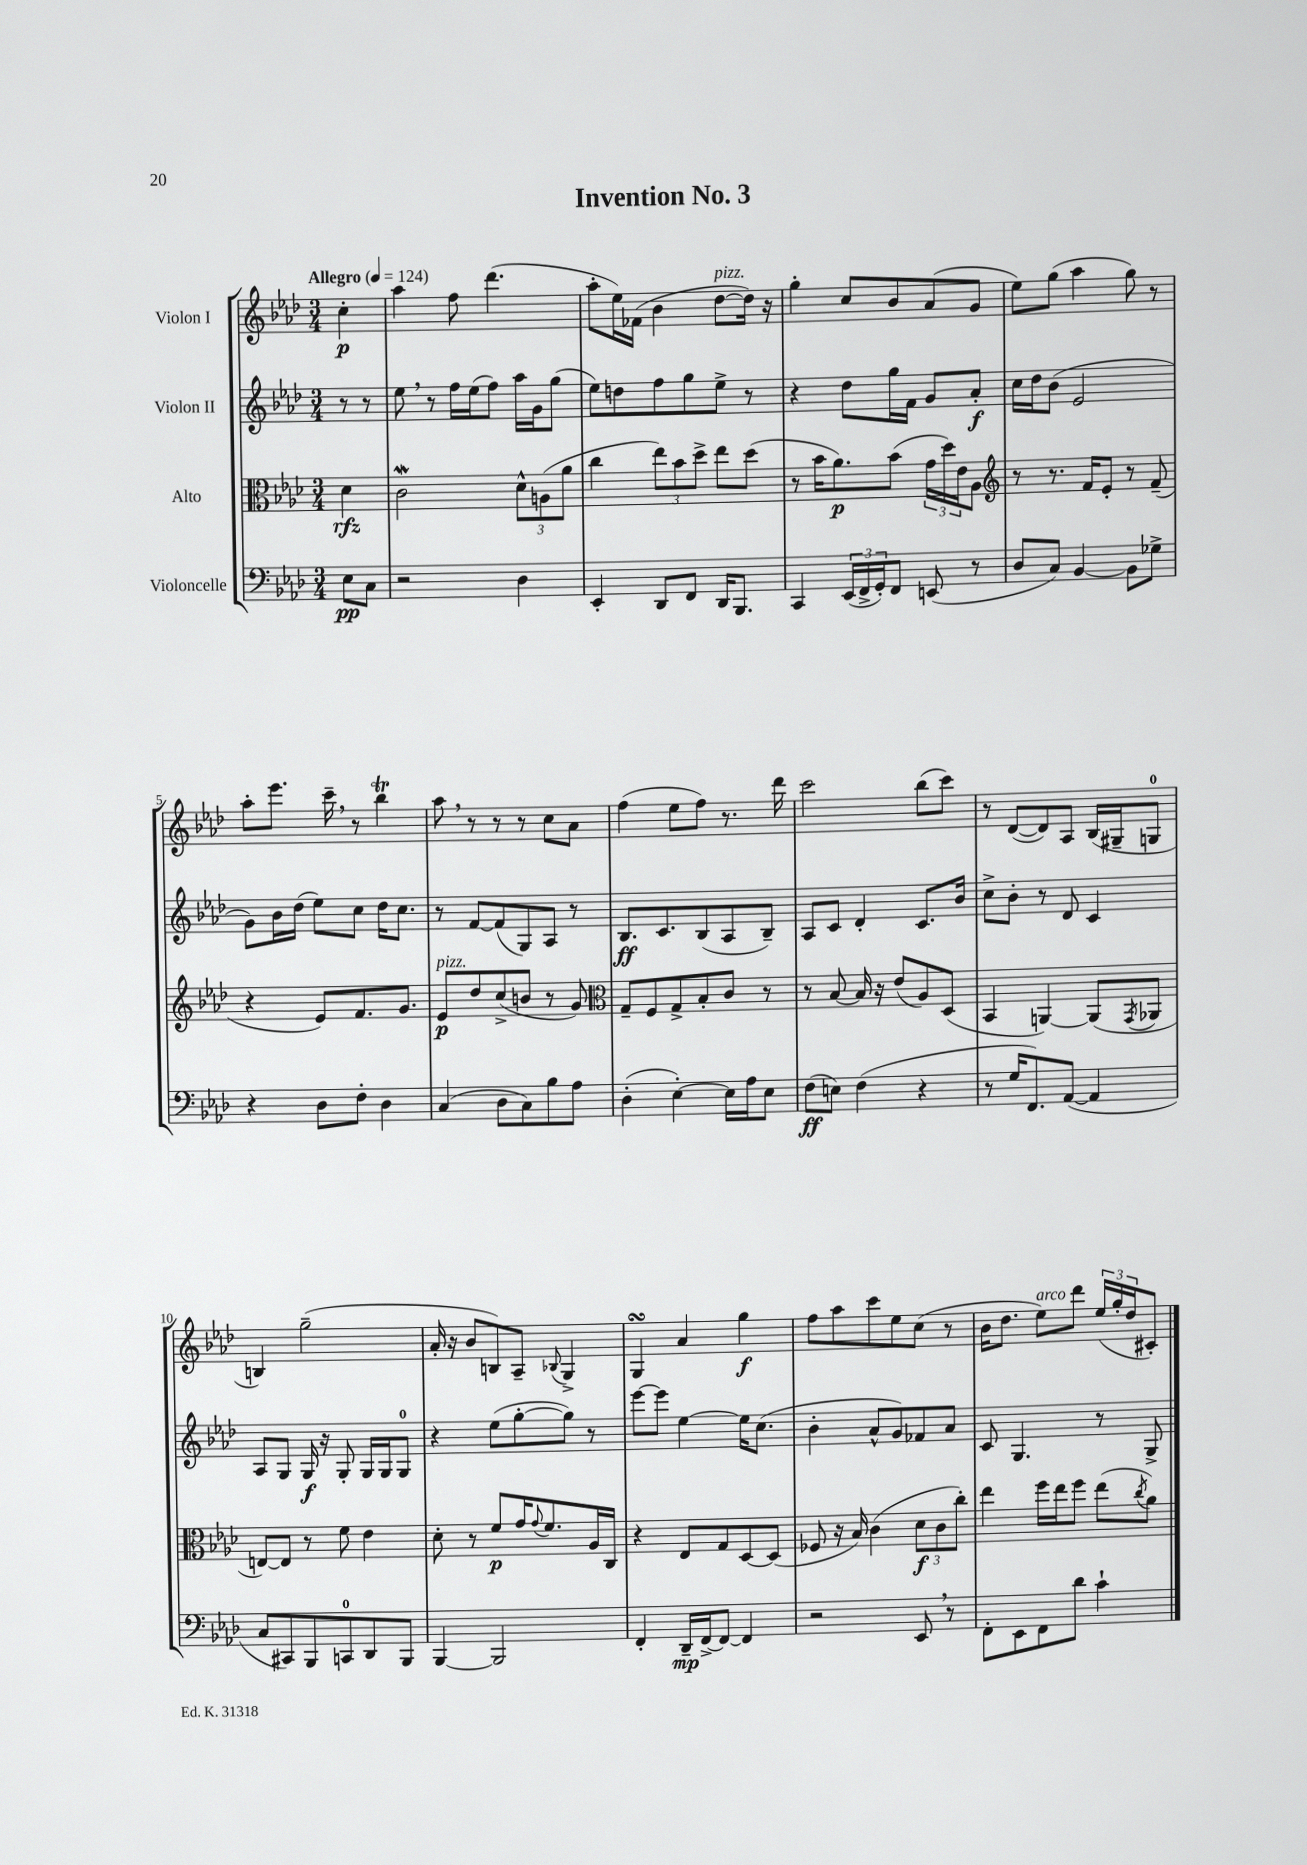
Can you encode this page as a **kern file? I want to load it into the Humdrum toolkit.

**kern	**kern	**kern	**kern
*staff4	*staff3	*staff2	*staff1
*clefF4	*clefC3	*clefG2	*clefG2
*k[b-e-a-d-]	*k[b-e-a-d-]	*k[b-e-a-d-]	*k[b-e-a-d-]
*M3/4	*M3/4	*M3/4	*M3/4
*MM124	*MM124	*MM124	*MM124
8E-	4d-	8r	4cc'
8C	.	8r	.
=	=	=	=
2r	2c	8ee-	4aa-
.	.	8r	.
.	.	16ff	8ff
.	.	(16ee-	.
.	.	8ff)	(4.ddd-
4D-	12d-^^	16aa-	.
.	.	16g	.
.	(12A	.	.
.	.	(8gg	.
.	12a-	.	.
=	=	=	=
4EE-'	4cc	8ee-)	8aa-'
.	.	8dd	16ee-)
.	.	.	(16f-
8DD-	12ee-)	8ff	4b-
.	12b-	.	.
8FF	.	8gg	.
.	12dd-^	.	.
16DD-	8ee-	8ee-^	[8dd-
8.BBB-	.	.	.
.	(8dd-	8r	16dd-])
.	.	.	16r
=	=	=	=
4CC	8r	4r	4gg'
.	16b-	.	.
.	8.a-)	.	.
(24EE-	.	8dd-	8cc
24FF^	.	.	.
24GG')	.	.	.
8FF	(8b-	16gg	8b-
.	.	16f	.
(8EE	24g	8g	(8a-
.	24dd-)	.	.
.	24e-	.	.
8r	8A-	8a-'	8g
=	=	=	=
*	*clefG2	*	*
8D-	8r	16cc	8ee-)
.	.	16dd-	.
8C)	8.r	(8b-	(8gg
[4BB-	.	2e-	4aa-
.	16f	.	.
.	8e-'	.	.
8BB-]	8r	.	8gg)
8G-^	(8f~	.	8r
=	=	=	=
4r	4r	8g)	8aa-'
.	.	16b-	8.eee-
.	.	(16dd-	.
8D-	8e-)	8ee-)	.
.	.	.	16ccc~
8F'	8.f	8cc	8r
4D-	.	16dd-	4bb-
.	8.g	8.cc	.
=	=	=	=
(4C	8e-	8r	8aa-
.	8dd-	[8f	8r
8D-	(8cc^	(8f]	8r
8C)	8b	8G)	8r
8B-	8r	8A-	8cc
8A-	8g)	8r	8a-
=	=	=	=
*	*clefC3	*	*
(4D-'	8G~	8.B-	(4ff
.	8F	.	.
.	.	8.c	.
[4E-')	8G^	.	8ee-
.	8B-'	(8B-	8ff)
16E-]	8c	8A-	8.r
16A-	.	.	.
8E-	8r	8B-~)	.
.	.	.	16ddd-
=	=	=	=
(8F	8r	8A-	2ccc
8E)	[8B-	8c	.
(4F	16B-]	4d-'	.
.	16r	.	.
.	(8e-	.	.
4r	8A-)	8.c	(8bb-
.	(8D-	.	8ccc)
.	.	16b-	.
=	=	=	=
8r	4BB-	8cc^	8r
16G	.	8b-'	([8d-
8.FF)	.	.	.
.	[4AA)	8r	8d-])
([8AA-	.	8d-	8A-
4AA-]	(8AA]	4c	(16B-
.	.	.	16G#~
.	8qGG	.	.
.	8AA-	.	8G
=	=	=	=
8C	[8E)	8A-	4B)
8CC#)	8E]	8G	.
8BBB-	8r	16G	(2gg~
.	.	16r	.
8CC	8f	8G'	.
8DD-	4e-	16G	.
.	.	16G	.
8BBB-	.	8G	.
=	=	=	=
[4BBB-	8d-'	4r	16a-'
.	.	.	16r
.	8r	.	8b-
2BBB-]	8f	(8ee-	8B)
.	16g	[8gg'	8A-~
.	8qqg	.	.
.	8.f	.	.
.	.	.	8qqB-
.	.	8gg])	4G^
.	16A-	8r	.
.	16C	.	.
=	=	=	=
4FF'	4r	[8eee-	4G
.	.	8eee-]	.
16DD-~	8E-	[4ee-	4a-
[16FF^	.	.	.
8FF_	8G	.	.
4FF]	[8D-	16ee-]	4gg
.	.	(8.cc	.
.	(8D-]	.	.
=	=	=	=
2r	8F-	4b-'	8ff
.	16r	.	8aa-
.	16B-)	.	.
.	(4c	8a-^^	8ccc
.	.	8g)	8ee-
8EE-	12d-	8f-	(8cc
.	12c	.	.
8r	.	8a-	8r
.	12cc')	.	.
=	=	=	=
8FF'	4ee-	8c	16b-
.	.	.	8.dd-
8EE-	.	4.G	.
8FF	16ff	.	8ee-)
.	16ee-	.	.
8d-	8ff	.	8ddd-
4c`	(8ee-	8r	(24ee-
.	.	.	24gg'
.	.	.	24dd-
.	8qcc	.	.
.	8a-)	8G^	8c#')
==	==	==	==
*-	*-	*-	*-
